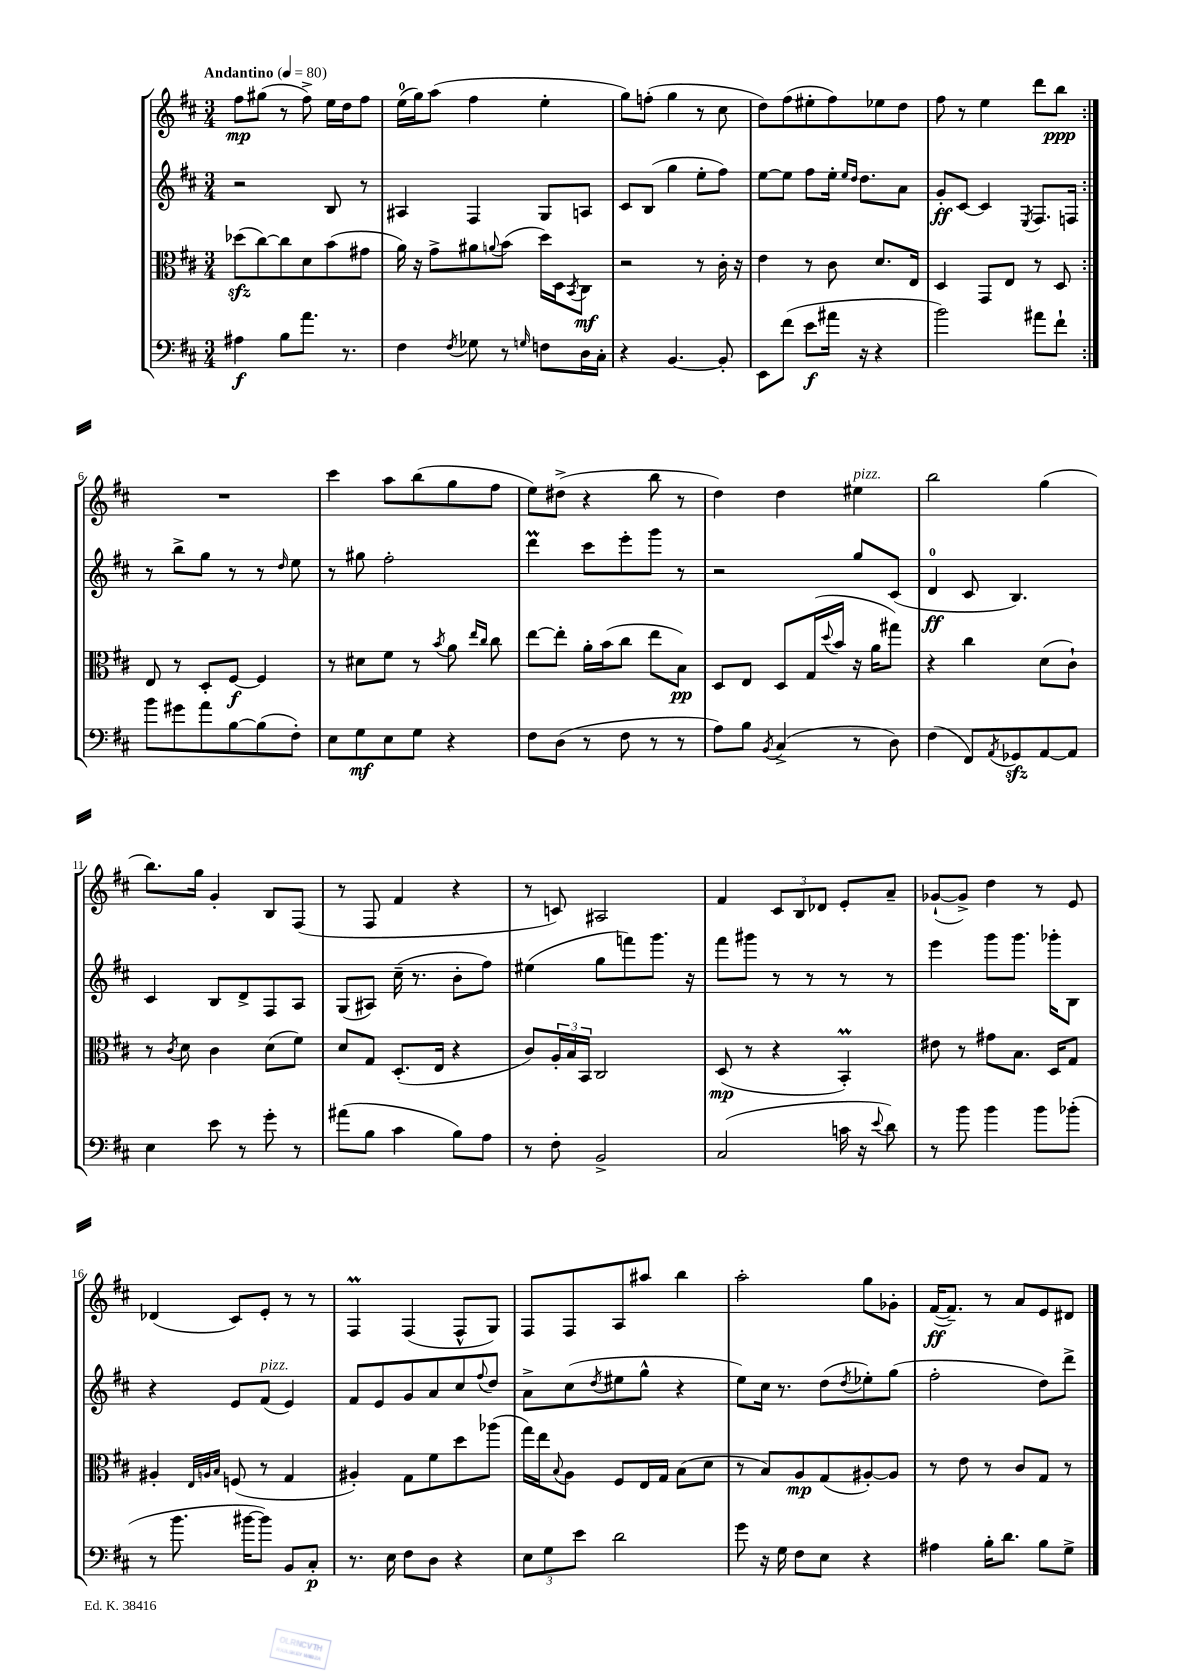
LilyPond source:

<<
\new StaffGroup <<
\new Staff = "s0" {
    \clef treble \key d \major \numericTimeSignature \time 3/4 \tempo "Andantino" 4 = 80
    \repeat volta 2 { fis''8\mp gis''8( r8 fis''8->) e''16 d''16 fis''8 |
    e''16-0( g''16) a''8( fis''4 e''4-. |
    g''8) f''8-.( g''4 r8 cis''8 |
    d''8) fis''8( eis''8-. fis''8) ees''8 d''8 |
    fis''8 r8 e''4 d'''8 b''8\ppp | }
    R2. |
    cis'''4 a''8 b''8( g''8 fis''8 |
    e''8) dis''8->( r4 b''8 r8 |
    d''4) d''4 eis''4^\markup { \italic "pizz." } |
    b''2 g''4( |
    b''8.) g''16 g'4-. b8 fis8( |
    r8 fis8 fis'4 r4 |
    r8 c'8) ais2 |
    fis'4 \tuplet 3/2 { cis'8 b8 des'8 } e'8-. a'8-- |
    ges'8~-!( ges'8->) d''4 r8 e'8 |
    des'4( cis'8) e'8-. r8 r8 |
    fis4\prall fis4( fis8-^ g8) |
    fis8 fis8 a8 ais''8 b''4 |
    a''2-. g''8 ges'8-. |
    fis'16~\ff( fis'8.--) r8 a'8 e'8 dis'8 \bar "|." |
}
\new Staff = "s1" {
    \clef treble \key d \major \numericTimeSignature \time 3/4
    \repeat volta 2 { r2 b8 r8 |
    ais4 fis4 g8 a8 |
    cis'8 b8( g''4 e''8-. fis''8) |
    e''8~ e''8 fis''8 e''16-. \grace { e''16 d''16 } d''8. a'8 |
    g'8-.\ff cis'8~ cis'4 \acciaccatura { e8 } fis8. f16 | }
    r8 b''8-> g''8 r8 r8 \grace { d''16 } e''8 |
    r8 gis''8 fis''2-. |
    d'''4\prall cis'''8 e'''8-. g'''8 r8 |
    r2 g''8 cis'8( |
    d'4-0\ff cis'8 b4.) |
    cis'4 b8 d'8-> fis8 a8 |
    g8( ais8) cis''16--( r8. b'8-. fis''8) |
    eis''4( g''8 f'''8) g'''8. r16 |
    fis'''8 gis'''8 r8 r8 r8 r8 |
    e'''4 g'''8 g'''8. ges'''16-. b8 |
    r4 e'8 fis'8^\markup { \italic "pizz." }( e'4) |
    fis'8 e'8 g'8 a'8 cis''8 \appoggiatura { fis''8 } d''8 |
    a'8-> cis''8( \acciaccatura { d''8 } eis''8 g''8-^ r4 |
    e''8) cis''16 r8. d''8( \acciaccatura { d''8 } ees''8-.) g''8( |
    fis''2-. d''8) d'''8-> \bar "|." |
}
\new Staff = "s2" {
    \clef alto \key d \major \numericTimeSignature \time 3/4
    \repeat volta 2 { des''8\sfz( cis''8~) cis''8 d'8 b'8( gis'8 |
    a'16) r16 g'8-> ais'8 \appoggiatura { a'8 } b'8( d''16) d16 \acciaccatura { b,8 } cis8\mf |
    r2 r8 cis'16-. r16 |
    e'4 r8 cis'8 d'8. e16 |
    d4 g,8 e8 r8 d8 | }
    e8 r8 d8-. fis8~\f fis4 |
    r8 dis'8 fis'8 r8 \acciaccatura { b'8 } a'8 \grace { e''16 cis''16 } cis''8 |
    e''8~ e''8-. a'16-. b'16( cis''8 e''8 b8\pp) |
    d8 e8 d8 g16( \appoggiatura { d''8 } b'16 r16 a'16 gis''8) |
    r4 cis''4 d'8( cis'8-!) |
    r8 \acciaccatura { cis'8 } d'8 cis'4 d'8( fis'8) |
    d'8 g8 d8.-.( e16 r4 |
    cis'8) \tuplet 3/2 { a16-. b16 b,16 } cis2 |
    d8\mp( r8 r4 b,4-.\prall) |
    eis'8 r8 gis'8 b8. d16 g8 |
    ais4-. \grace { e32 a32 b32 } f8( r8 g4 |
    ais4-.) g8 fis'8 d''8 aes''8( |
    g''16) e''16 \appoggiatura { b8 } a8 fis8 e16 g16 b8( d'8 |
    r8 b8) a8\mp g8( ais8~-.) ais8 |
    r8 e'8 r8 cis'8 g8 r8 \bar "|." |
}
\new Staff = "s3" {
    \clef bass \key d \major \numericTimeSignature \time 3/4
    \repeat volta 2 { ais4\f b8 a'8. r8. |
    fis4 \acciaccatura { fis8 } ges8 r8 \grace { g16 } f8 d16 cis16-. |
    r4 b,4.~ b,8-. |
    e,8 fis'8( e'8\f ais'16 r16 r4 |
    b'2) ais'8 fis'8-! | }
    b'8 gis'8 a'8 b8~ b8( fis8-.) |
    e8 g8\mf e8 g8 r4 |
    fis8 d8( r8 fis8 r8 r8 |
    a8) b8 \acciaccatura { b,8 } cis4->( r8 d8) |
    fis4( fis,8) \acciaccatura { a,8 } ges,8\sfz a,8~ a,8 |
    e4 e'8 r8 g'8-. r8 |
    ais'8( b8 cis'4 b8) a8 |
    r8 fis8-. b,2-> |
    cis2( c'16 r16 \appoggiatura { e'8 } d'8) |
    r8 b'8 b'4 b'8 bes'8-.( |
    r8 b'8. bis'16~ bis'8) b,8 cis8-.\p |
    r8. e16 fis8 d8 r4 |
    \tuplet 3/2 { e8 g8 e'8 } d'2 |
    g'8 r16 g16 fis8 e8 r4 |
    ais4 b16-. d'8. b8 g8-> \bar "|." |
}
>>
>>
